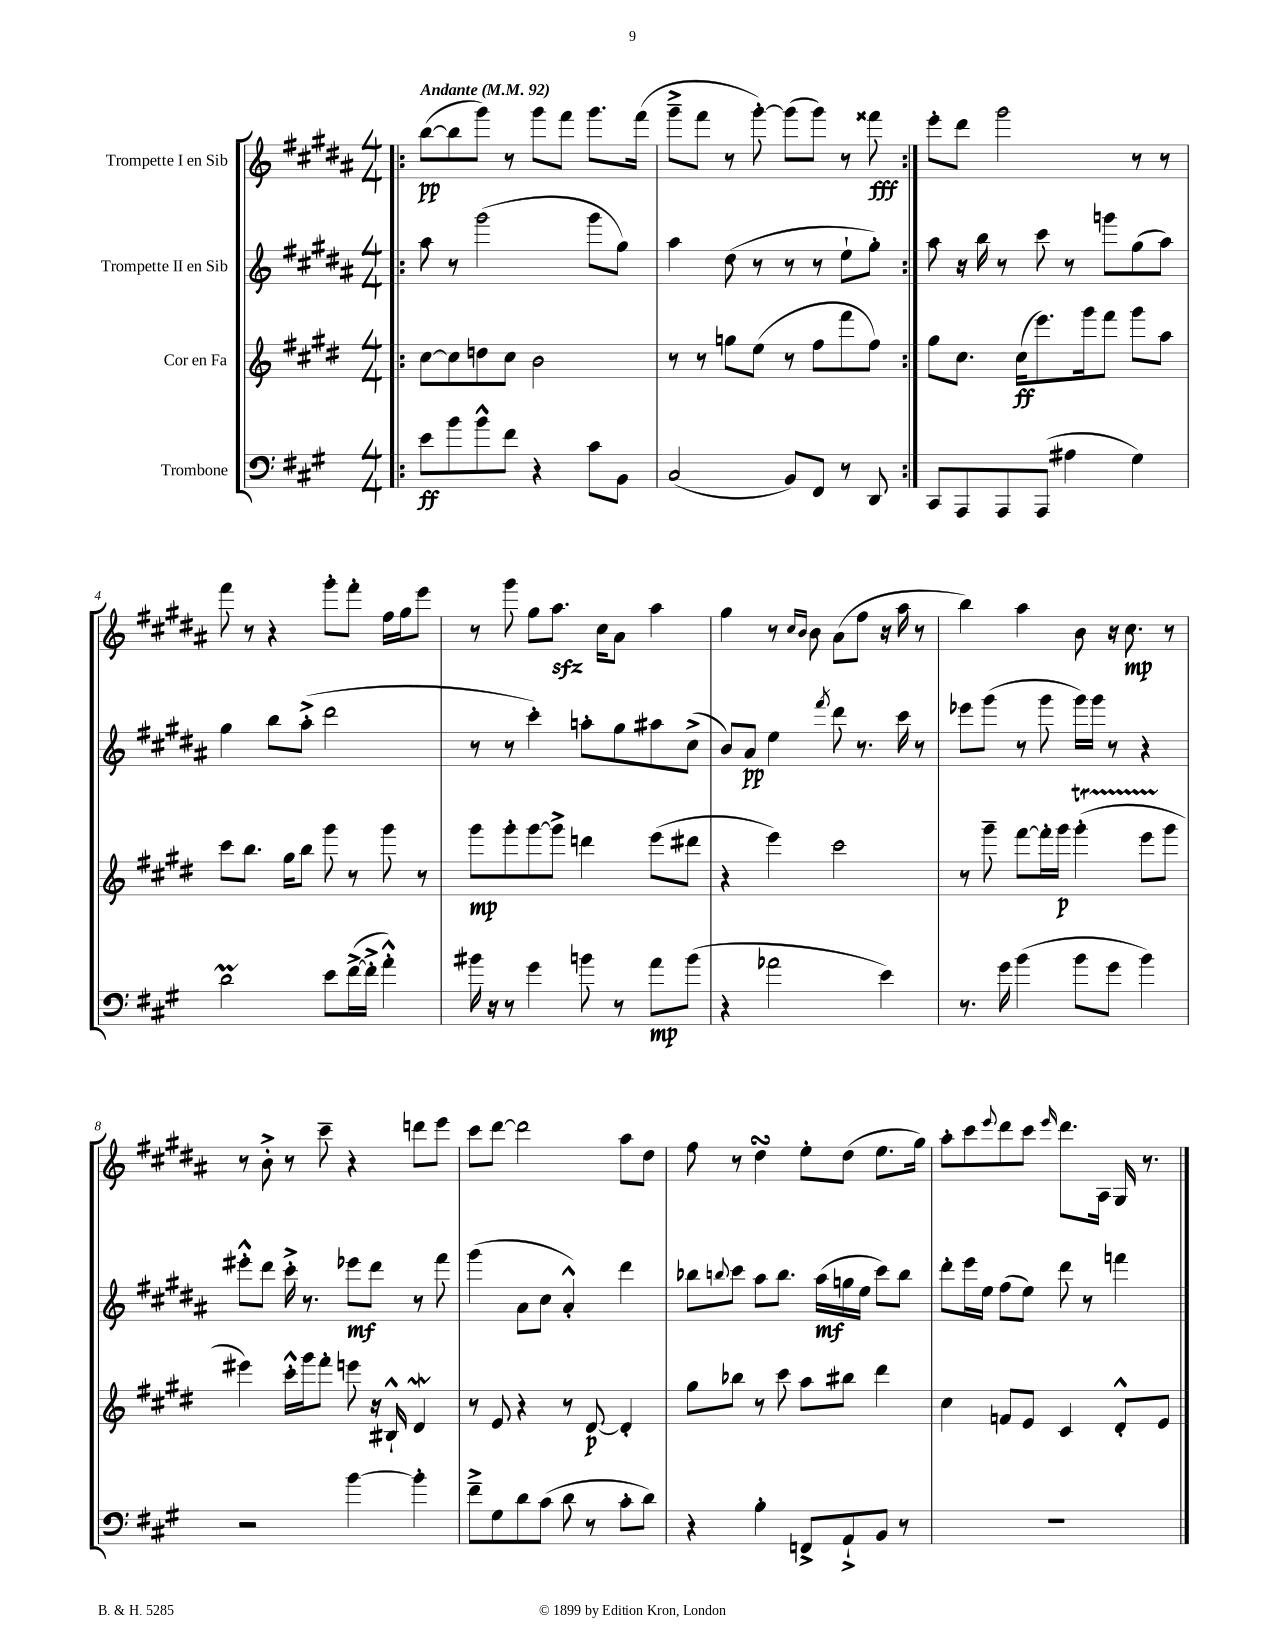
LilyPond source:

<<
\new StaffGroup <<
\new Staff = "s0" \with { instrumentName = "Trompette I en Sib" } {
    \clef treble \key b \major \numericTimeSignature \time 4/4 \tempo "Andante" 4 = 92
    \repeat volta 2 { \bar ".|:" b''8~\pp( b''8 gis'''8) r8 gis'''8 fis'''8 gis'''8. fis'''16( |
    gis'''8---> fis'''8 r8 gis'''8~-.) gis'''8( gis'''8) r8 fisis'''8\fff | }
    e'''8-. dis'''8 gis'''2 r8 r8 |
    fis'''8 r8 r4 gis'''8-. fis'''8-. fis''16 gis''16 e'''8 |
    r8 gis'''8 gis''8 ais''8.\sfz cis''16 ais'8 ais''4 |
    gis''4 r8 \grace { cis''16 b'16 } b'8 ais'8( fis''8 r16 ais''16 r8 |
    b''4) ais''4 b'8 r16 cis''8.\mp r8 |
    r8 b'8-.-> r8 cis'''8-- r4 d'''8 e'''8 |
    cis'''8 dis'''8~ dis'''2 ais''8 dis''8 |
    fis''8 r8 dis''4\turn e''8-. dis''8( e''8. gis''16) |
    ais''8-. cis'''8 \appoggiatura { e'''8 } dis'''8 cis'''8 \grace { e'''16 } dis'''8. ais16 gis16 r8. \bar "|." |
}
\new Staff = "s1" \with { instrumentName = "Trompette II en Sib" } {
    \clef treble \key b \major \numericTimeSignature \time 4/4
    \repeat volta 2 { \bar ".|:" ais''8 r8 gis'''2( gis'''8 gis''8) |
    ais''4 dis''8( r8 r8 r8 e''8-! gis''8-.) | }
    ais''8 r16 b''16 r8 cis'''8 r8 g'''8 gis''8( ais''8) |
    gis''4 b''8 ais''8-.->( dis'''2 |
    r8 r8 cis'''4-.) a''8-. gis''8 ais''8 cis''8->( |
    b'8) ais'8\pp e''4 \acciaccatura { fis'''8 } dis'''8 r8. cis'''16 r8 |
    ees'''8 gis'''8( r8 gis'''8 gis'''16) gis'''16 r8 r4 |
    eis'''8-.-^ dis'''8 cis'''16-.-> r8. ees'''8\mf dis'''8 r8 fis'''8 |
    gis'''4( ais'8 cis''8 ais'4-.-^) dis'''4 |
    bes''8 \appoggiatura { b''8 } cis'''8 ais''8 b''8. ais''16\mf( g''16 e''16 cis'''8) b''8 |
    dis'''8-. e'''16 e''16 fis''8( e''8) dis'''8 r8 f'''4 \bar "|." |
}
\new Staff = "s2" \with { instrumentName = "Cor en Fa" } {
    \clef treble \key e \major \numericTimeSignature \time 4/4
    \repeat volta 2 { \bar ".|:" cis''8~ cis''8 d''8 cis''8 b'2 |
    r8 r8 g''8 e''8( r8 fis''8 fis'''8 fis''8) | }
    gis''8 cis''8. cis''16\ff( e'''8.) gis'''16 fis'''8 gis'''8 a''8 |
    cis'''8 b''8. gis''16 b''8 gis'''8 r8 gis'''8 r8 |
    gis'''8\mp gis'''8-. gis'''8~ gis'''8-> d'''4 e'''8( dis'''8 |
    r4 e'''4) cis'''2 |
    r8 gis'''8-- fis'''8~ fis'''16-. gis'''16\p gis'''4-.\startTrillSpan( e'''8 gis'''8\stopTrillSpan |
    eis'''4) cis'''16-.-^ gis'''16 fis'''8-. e'''8 r16 bis16-!-^ dis'4\mordent |
    r8 e'8 r4 r8 dis'8~\p dis'4-. |
    gis''8 bes''8 r8 cis'''8 a''8 bis''8 dis'''4 |
    cis''4 f'8 e'8 cis'4 dis'8-.-^ e'8 \bar "|." |
}
\new Staff = "s3" \with { instrumentName = "Trombone" } {
    \clef bass \key a \major \numericTimeSignature \time 4/4
    \repeat volta 2 { \bar ".|:" e'8\ff b'8 b'8-^ fis'8 r4 cis'8 b,8 |
    cis2( b,8) fis,8 r8 d,8 | }
    cis,8 a,,8 a,,8 a,,8( ais4 gis4) |
    d'2\prall e'8 fis'16~->( fis'16-.-> a'4-.-^) |
    bis'16 r16 r8 gis'4 b'8 r8 a'8\mp b'8( |
    r4 aes'2 e'4) |
    r8. gis'16 b'4( b'8 gis'8 b'4) |
    r2 b'4~ b'4-. |
    fis'8---> gis8 d'8 cis'8( d'8 r8 cis'8-. d'8) |
    r4 b4-. f,8-> a,8-!-> b,8 r8 |
    R1 \bar "|." |
}
>>
>>
